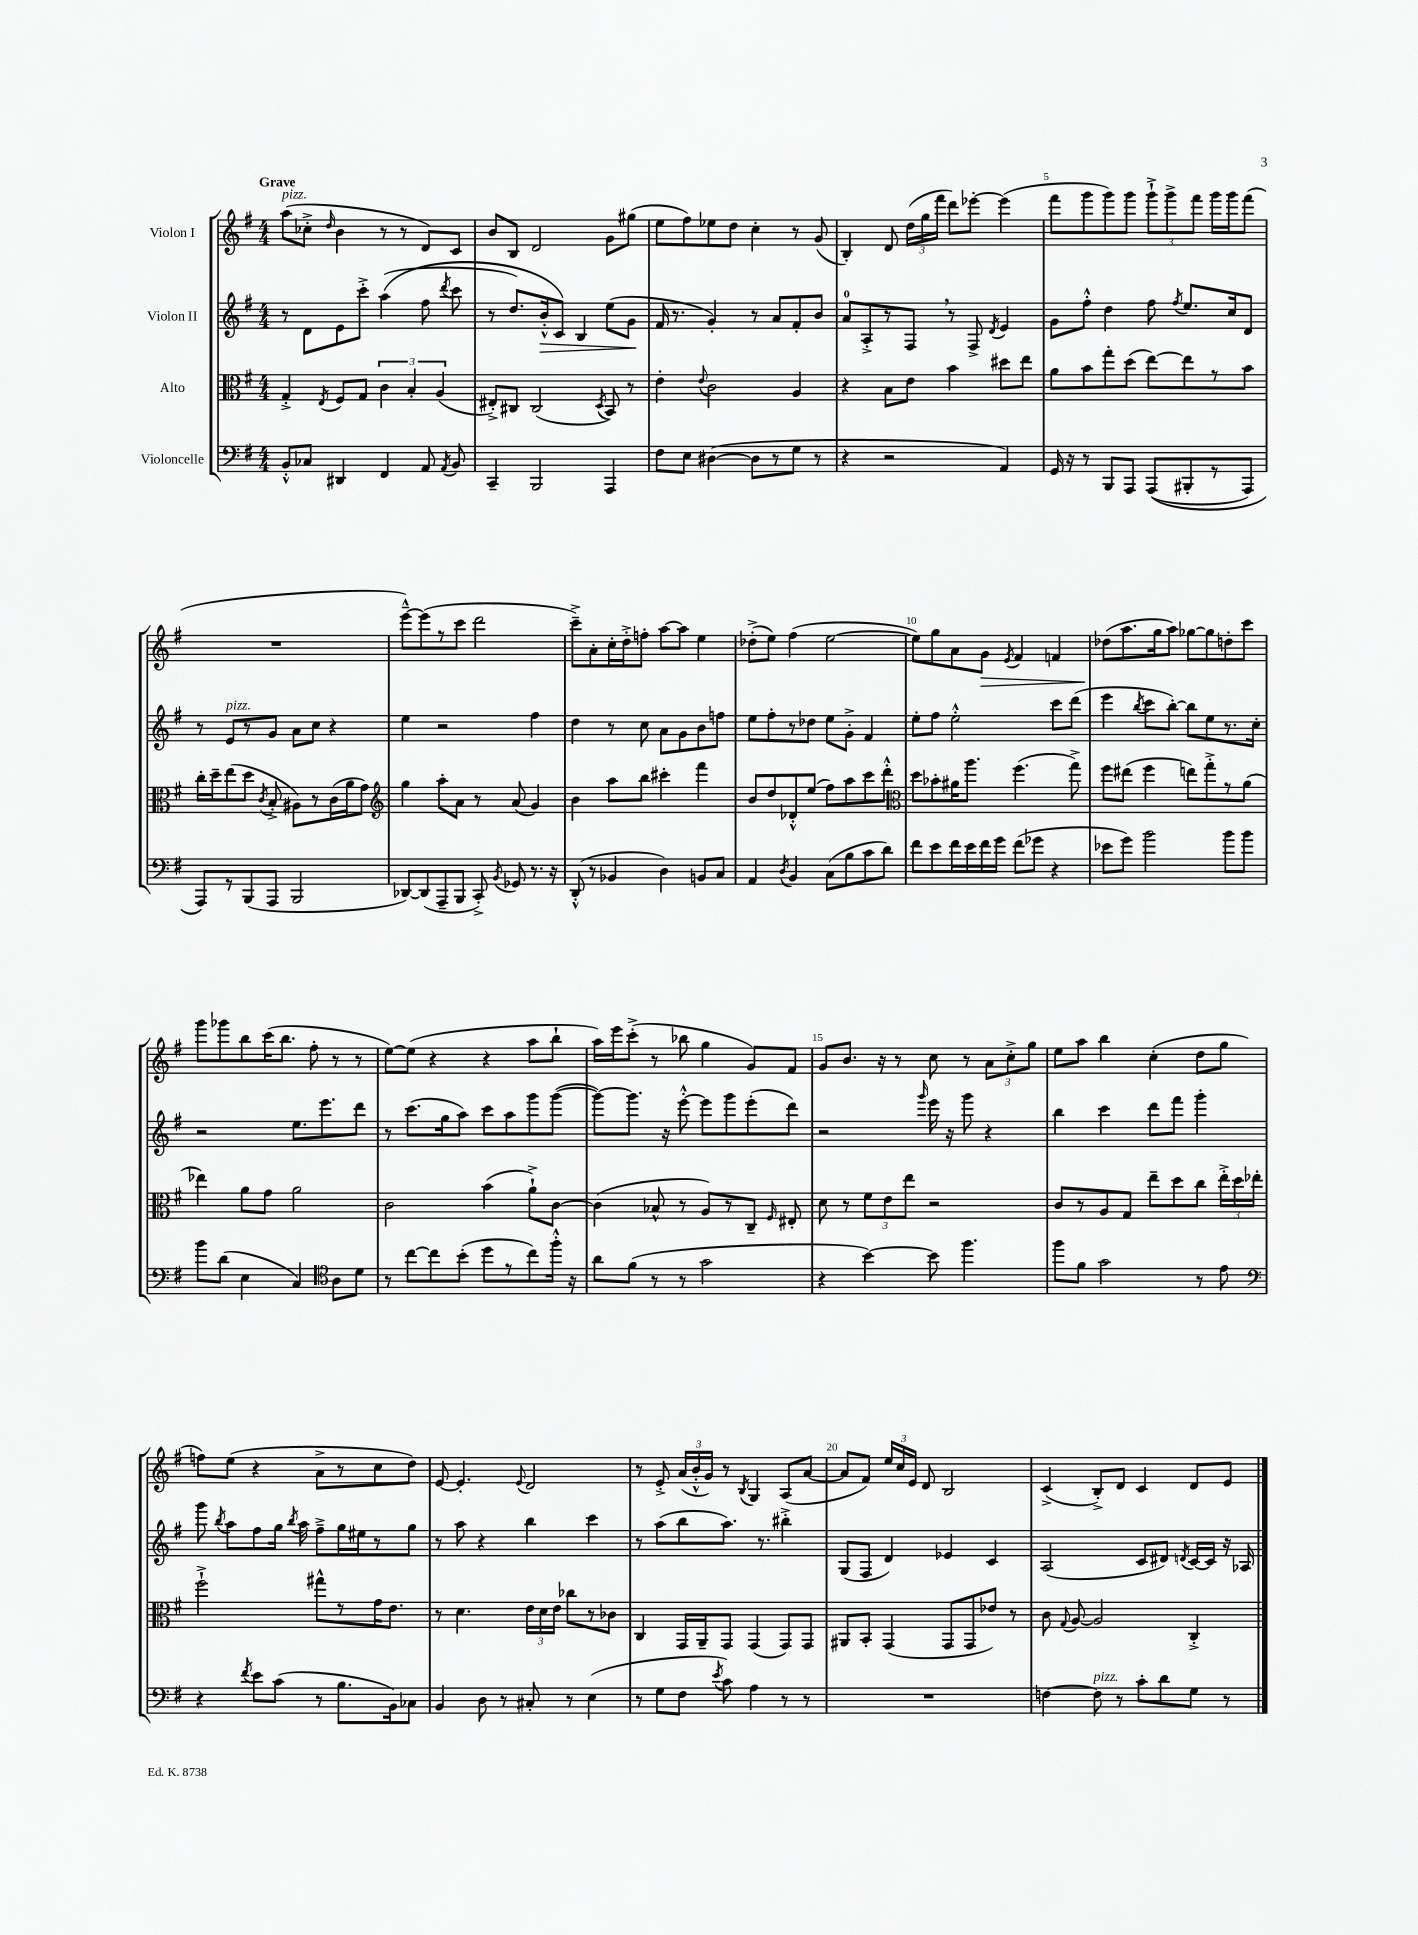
<<
\new StaffGroup <<
\new Staff = "s0" \with { instrumentName = "Violon I" } {
    \clef treble \key g \major \numericTimeSignature \time 4/4 \tempo "Grave"
    \autoBeamOff a''8[^\markup { \italic "pizz." }( ces''8]-.-> \grace { d''16 } b'4 r8 r8 d'8[) c'8] |
    b'8[ b8] d'2 g'8[ gis''8]( |
    e''8[ fis''8) ees''8 d''8] c''4-. r8 g'8( |
    b4-.) d'8 \tuplet 3/2 { d''16[( g''16 fis'''16] } d'''8[) ees'''8]~-. ees'''4( |
    fis'''8[ g'''8 g'''8) g'''8] \tuplet 3/2 { g'''8[-!-> g'''8-> fis'''8] } g'''16[ g'''16 fis'''8]( |
    R1 |
    e'''8[~---^) e'''8( r8 c'''8] d'''2 |
    c'''8[--->) a'8-. c''16-. d''16-.-> f''8]-. a''8[~ a''8] e''4 |
    des''8[-.->( e''8]) fis''4( e''2~ |
    e''8[) g''8 a'8 g'8]\> \acciaccatura { e'8 } fis'4 f'4 |
    des''8[\!( a''8. g''16 a''8]) ges''8[~ ges''8 d''8-. c'''8] |
    g'''8[ ges'''8 b''8 c'''16( b''8.] fis''8-. r8 r8 |
    e''8[~) e''8]( r4 r4 a''8[ b''8]-! |
    a''16[) e'''16 c'''8]-.->( r8 bes''8 g''4 g'8[) fis'8] |
    g'8[ b'8.] r16 r8 c''8 r8 \tuplet 3/2 { a'8[ c''8-.-> g''8] } |
    e''8[ a''8] b''4 c''4-.( d''8[ g''8] |
    f''8[) e''8]( r4 a'8[-> r8 c''8 d''8]) |
    e'8~ e'4.-. \appoggiatura { e'8 } d'2 |
    r8 e'8-.-> \tuplet 3/2 { a'16[( b'16-.-^ g'16]) } r8 \acciaccatura { b8 } g4 a8[( a'8]~ |
    a'8[ fis'8]) \tuplet 3/2 { e''16[ c''16 e'16] } d'8 b2 |
    c'4->( b8[-.->) d'8] c'4 d'8[ e'8] \bar "|." |
}
\new Staff = "s1" \with { instrumentName = "Violon II" } {
    \clef treble \key g \major \numericTimeSignature \time 4/4
    \autoBeamOff r8 d'8[ e'8 c'''8]-.-> a''4(\( fis''8 \acciaccatura { d'''8 } c'''8 |
    r8 d''8.[) b'16-.-^\> c'8]\) b4 e''8[( g'8]\! |
    fis'16 r8. g'4-.) r8 a'8[ fis'8-. b'8] |
    a'8[-0 a8-.-> r8 fis8] \breathe r8 fis8-> \acciaccatura { d'8 } e'4 |
    g'8[ fis''8]-.-^ d''4 fis''8 \acciaccatura { fis''8 } e''8.[ c''16 d'8] |
    r8 e'8[^\markup { \italic "pizz." } r8 g'8] a'8[ c''8] r4 |
    e''4 r2 fis''4 |
    d''4 r8 c''8 a'8[ g'8 b'8 f''8] |
    e''8[ fis''8-. r8 des''8] e''8[ g'8]-.-> fis'4 |
    e''8[-. fis''8] e''2-.-^ c'''8[ d'''8]( |
    e'''4 \acciaccatura { b''8 } c'''8[ b''8]~-.) b''8[ e''8 r8. c''16]-. |
    r2 e''8.[ e'''8. d'''8] |
    r8 c'''8.[( g''16 a''8]) c'''8[ a''8 g'''8 g'''8]~( |
    g'''8[~) g'''8.] r16 e'''8~-.-^ e'''8[ g'''8 e'''8-.( d'''8]) |
    r2 \grace { g'''16 } e'''16 r16 g'''8 r4 |
    b''4 c'''4 d'''8[ fis'''8] g'''4-. |
    g'''8 \acciaccatura { b''8 } a''8[ fis''8 g''16] \acciaccatura { b''8 } a''16 fis''8[---> g''16 eis''16 r8 g''8] |
    r8 a''8 r4 b''4 c'''4 |
    r8 a''8[( b''8 a''8.]) r8. bis''4-.-> |
    g8[( fis8] d'4) ees'4 c'4 |
    a2( c'8[ dis'8]) \acciaccatura { d'8 } c'16[~ c'16] r16 aes16 \bar "|." |
}
\new Staff = "s2" \with { instrumentName = "Alto" } {
    \clef alto \key g \major \numericTimeSignature \time 4/4
    \autoBeamOff g4-.-> \acciaccatura { e8 } fis8[ g8] \tuplet 3/2 { c'4 b4-. a4( } |
    eis8[-.->) cis8] cis2( \acciaccatura { d8 } b,8) r8 |
    e'4-. \appoggiatura { e'8 } c'2 a4 |
    r4 b8[ e'8] b'4 dis''8[ e''8] |
    a'8[ b'8 g''8-. d''8]( e''8[~) e''8 r8 b'8] |
    c''16[-. d''16-- e''8( d''8] \acciaccatura { c'8 } b8-.-> ais8[) r8 c'16( a'16 g'8]) |
    \clef treble g''4 a''8[-. a'8] r8 a'8( g'4) |
    b'4 a''8[ b''8] cis'''4-. fis'''4 |
    b'8[ d''8 des'8-.-^ e''8]( fis''8[) a''8 c'''8 d'''8]-.-^ |
    \clef alto d''8[ bes'8-. ais'16 a''8.] fis''4.( g''8->) |
    fis''8[ eis''8]( fis''4 e''8[) g''8-.-> r8 a'8]( |
    ees''4) a'8[ g'8] a'2 |
    c'2 b'4( a'8[-!->) c'8]~ |
    c'4( bes8-^ r8 a8[) r8 c8]-- \grace { fis16 } eis8-. |
    d'8 r8 \tuplet 3/2 { fis'8[ e'8 e''8] } r2 |
    c'8[ r8 a8 g8] e''8[-- d''8 c''8] \tuplet 3/2 { e''16[-.-> d''16 ees''16]-. } |
    fis''2-!-> gis''8[-^ r8 g'16 e'8.] |
    r8 d'4. \tuplet 3/2 { e'16[ d'16 e'16] } ces''8[ r8 ces'8] |
    c4 g,16[ a,16-- g,8] g,4( g,8[) g,8] |
    ais,8[ b,8]-. g,4( g,8[ g,8 ees'8]) r8 |
    c'8 \appoggiatura { g8 } a8~ a2 c4-.-> \bar "|." |
}
\new Staff = "s3" \with { instrumentName = "Violoncelle" } {
    \clef bass \key g \major \numericTimeSignature \time 4/4
    \autoBeamOff b,8[-.-^ ces8] dis,4 fis,4 a,8 \acciaccatura { a,8 } b,8 |
    c,4-- b,,2 a,,4 |
    fis8[ e8] dis4~( dis8[ r8 g8] r8 |
    r4 r2 a,4) |
    g,16 r16 r8 b,,8[ a,,8] a,,8[(\( bis,,8-. r8 a,,8]) |
    a,,8[\) r8 b,,8( a,,8] b,,2 |
    des,8[~) des,8( a,,8-- b,,8] c,8-.->) \acciaccatura { b,8 } ges,8 r8. r16 |
    d,8-.-^( r8 bes,4 d4) b,8[ c8] |
    a,4 \acciaccatura { d8 } b,4 c8[( b8 c'8 d'8]) |
    fis'8[ e'8 fis'16 e'16 fis'16 g'16] fis'8[( ges'8] r4 |
    ees'8[ g'8]) b'2 b'8[ b'8] |
    b'8[ d'8]( e4 c4) \clef tenor a8[ d'8] |
    r8 c''8[~ c''8 b'8]-.( d''8[ r8 c''8) fis''16]-.-^ r16 |
    a'8[ fis'8]( r8 r8 g'2 |
    r4 b'4~) b'8 fis''4. |
    fis''8[ fis'8] g'2 r8 e'8 |
    \clef bass r4 \acciaccatura { fis'8 } e'8[ c'8]( r8 b8.[ b,16) ces8] |
    b,4 d8 r8 cis8-. r8 e4( |
    r8 g8[ fis8] \acciaccatura { e'8 } c'8) a4 r8 r8 |
    R1 |
    f4~ f8^\markup { \italic "pizz." } r8 c'8[-. d'8 g8] r8 \bar "|." |
}
>>
>>
\layout { \context { \Score \override BarNumber.break-visibility = ##(#f #t #t) barNumberVisibility = #(every-nth-bar-number-visible 5) } }
